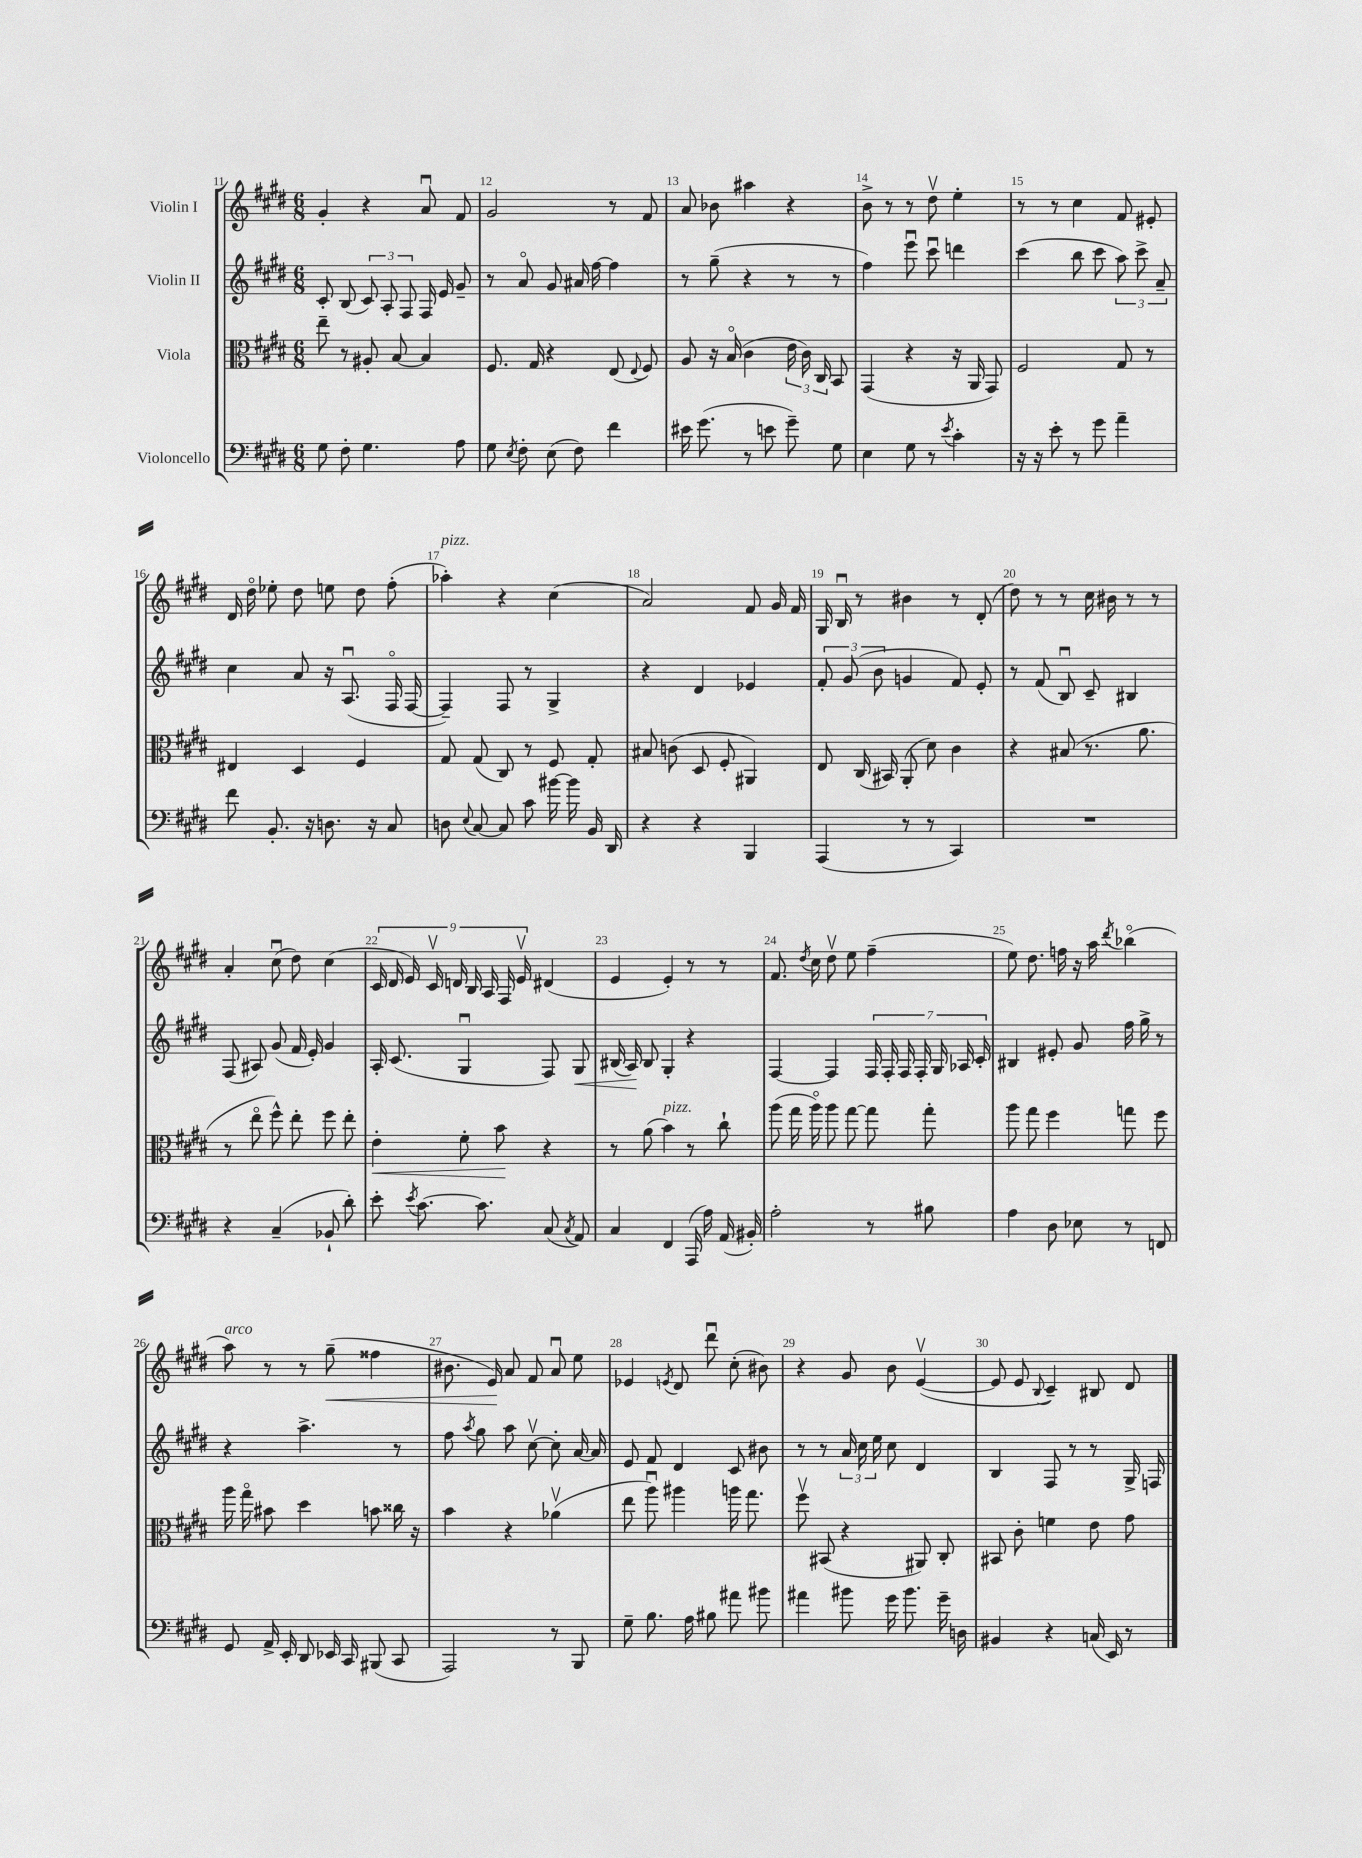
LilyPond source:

<<
\new StaffGroup <<
\new Staff = "s0" \with { instrumentName = "Violin I" } {
    \clef treble \key e \major \numericTimeSignature \time 6/8
    \autoBeamOff gis'4-. r4 a'8\downbow fis'8 |
    gis'2 r8 fis'8 |
    a'8 bes'8 ais''4 r4 |
    b'8-> r8 r8 dis''8\upbow e''4-. |
    r8 r8 cis''4 fis'8 eis'8-. |
    dis'16 dis''16\flageolet ees''8-. dis''8 e''8 dis''8 fis''8-.( |
    aes''4-.^\markup { \italic "pizz." }) r4 cis''4( |
    a'2) fis'8 gis'16 fis'16 |
    gis16 b16\downbow r8 bis'4 r8 dis'8-.( |
    dis''8) r8 r8 cis''16 bis'16 r8 r8 |
    a'4-. cis''8\downbow( dis''8) cis''4( |
    \tuplet 9/8 { cis'16 dis'16 e'16) cis'16\upbow d'16 b16 a16 fis16 e'16\upbow } dis'4( |
    e'4 e'4-.) r8 r8 |
    fis'8. \acciaccatura { dis''8 } cis''16 dis''8\upbow e''8 fis''4--( |
    e''8) dis''8. f''16 r16 a''16 \acciaccatura { dis'''8 } bes''4\flageolet( |
    a''8^\markup { \italic "arco" }) r8 r8 gis''8--\<( fisis''4 |
    bis'8. e'16\!) a'8 fis'8 a'8\downbow e''8 |
    ees'4 \acciaccatura { e'8 } dis'8 dis'''8\downbow cis''8-.( bis'8) |
    r4 gis'8 b'8 e'4~\upbow( |
    e'8 e'8 \appoggiatura { b8 } cis'4--) bis8 dis'8 \bar "|." |
}
\new Staff = "s1" \with { instrumentName = "Violin II" } {
    \clef treble \key e \major \numericTimeSignature \time 6/8
    \autoBeamOff cis'8-. b8( \tuplet 3/2 { cis'8) a8-. fis8 } fis16 e'16 gis'8-- |
    r8 a'8\flageolet gis'8 ais'16 fis''16~ fis''4 |
    r8 gis''8--( r4 r8 r8 |
    fis''4) e'''8\downbow cis'''8\downbow d'''4 |
    cis'''4( b''8 cis'''8 \tuplet 3/2 { a''8) cis'''8-> a'8-- } |
    cis''4 a'8 r16 a8.\downbow( fis16\flageolet fis16~ |
    fis4--) fis8 r8 gis4-> |
    r4 dis'4 ees'4 |
    \tuplet 3/2 { fis'8-. gis'8( b'8 } g'4 fis'8) e'8-. |
    r8 fis'8( b8\downbow) cis'8-- bis4 |
    fis8( ais8) gis'8( fis'16 e'16-.) gis'4 |
    a16-. cis'8.( gis4\downbow fis8) gis8\< |
    bis16( a16\!) bis8 gis4-. r4 |
    fis4~ fis4 \tuplet 7/4 { fis16 fis16-. fis16 fis16-. gis16 aes16 cis'16-. } |
    bis4 eis'8-. gis'8 fis''16 gis''16-> r8 |
    r4 a''4.-> r8 |
    fis''8 \acciaccatura { a''8 } gis''8 a''8 cis''8~\upbow cis''8-. a'16~ a'16 |
    e'8 fis'8 dis'4 cis'8 bis'8 |
    r8 r8 \tuplet 3/2 { a'16 cis''16 e''16 } cis''8 dis'4 |
    b4 fis8 r8 r8 gis16-> f16 \bar "|." |
}
\new Staff = "s2" \with { instrumentName = "Viola" } {
    \clef alto \key e \major \numericTimeSignature \time 6/8
    \autoBeamOff e''8-- r8 ais8-. b8~ b4 |
    fis8. gis16 r4 e8( \appoggiatura { e8 } fis8) |
    a8 r16 b16\flageolet( cis'4 \tuplet 3/2 { e'16 cis'16) cis16 } b,8 |
    gis,4( r4 r16 a,16 gis,8) |
    fis2 gis8 r8 |
    eis4 dis4 fis4 |
    gis8 gis8( cis8) r8 fis8 gis8-. |
    bis8 c'8( dis8 fis8-. ais,4) |
    e8 cis16( bis,16) a,8-.( dis'8) cis'4 |
    r4 bis8( r8. a'8. |
    r8 e''8\flageolet fis''8-^) e''8-. fis''8 e''8-. |
    e'4-.\< fis'8-. b'8\! r4 |
    r8 a'8( b'4^\markup { \italic "pizz." }) r8 cis''8-! |
    a''8( gis''16 a''16\flageolet) a''8 gis''8~ gis''8 gis''8-. |
    a''8 gis''8 fis''4 g''8 fis''8 |
    a''16 gis''16\flageolet bis'8 dis''4 b'8 cisis''16 r16 |
    b'4 r4 aes'4\upbow( |
    e''8 a''8\downbow) ais''4 a''16 gis''8. |
    fis''8\upbow bis,8( r4 ais,8) cis8-. |
    bis,8 cis'8-. f'4 e'8 gis'8 \bar "|." |
}
\new Staff = "s3" \with { instrumentName = "Violoncello" } {
    \clef bass \key e \major \numericTimeSignature \time 6/8
    \autoBeamOff gis8 fis8-. gis4. a8 |
    gis8 \acciaccatura { e8 } fis8-. e8( fis8) fis'4 |
    eis'16 gis'8.( r8 e'8 gis'8--) gis8 |
    e4 gis8 r8 \acciaccatura { e'8 } cis'4-. |
    r16 r16 e'8-. r8 gis'8 a'4-- |
    fis'8 b,8.-. r16 d8. r16 cis8 |
    d8 \appoggiatura { e8 } cis8~ cis8 cis'8 bis'16~ bis'16 b,16 dis,16 |
    r4 r4 b,,4 |
    a,,4( r8 r8 cis,4) |
    R2. |
    r4 cis4--( bes,8-! dis'8-.) |
    e'8-. \acciaccatura { e'8 } cis'8.~ cis'8. cis8( \acciaccatura { cis8 } a,8) |
    cis4 fis,4 a,,16( a16) a,16( bis,16-.) |
    a2-. r8 bis8 |
    a4 dis8 ees8 r8 f,8 |
    gis,8 a,16-> e,16-. dis,8 ees,16 cis,16 bis,,8( cis,8 |
    a,,2) r8 b,,8 |
    gis8-- b8. a16 bis8 ais'8 bis'8 |
    ais'4 bis'8 gis'16 bis'8. gis'16-- d16 |
    bis,4 r4 c16( e,16) r8 \bar "|." |
}
>>
>>
\layout { \context { \Score currentBarNumber = #11 \override BarNumber.break-visibility = ##(#f #t #t) barNumberVisibility = #all-bar-numbers-visible } }
